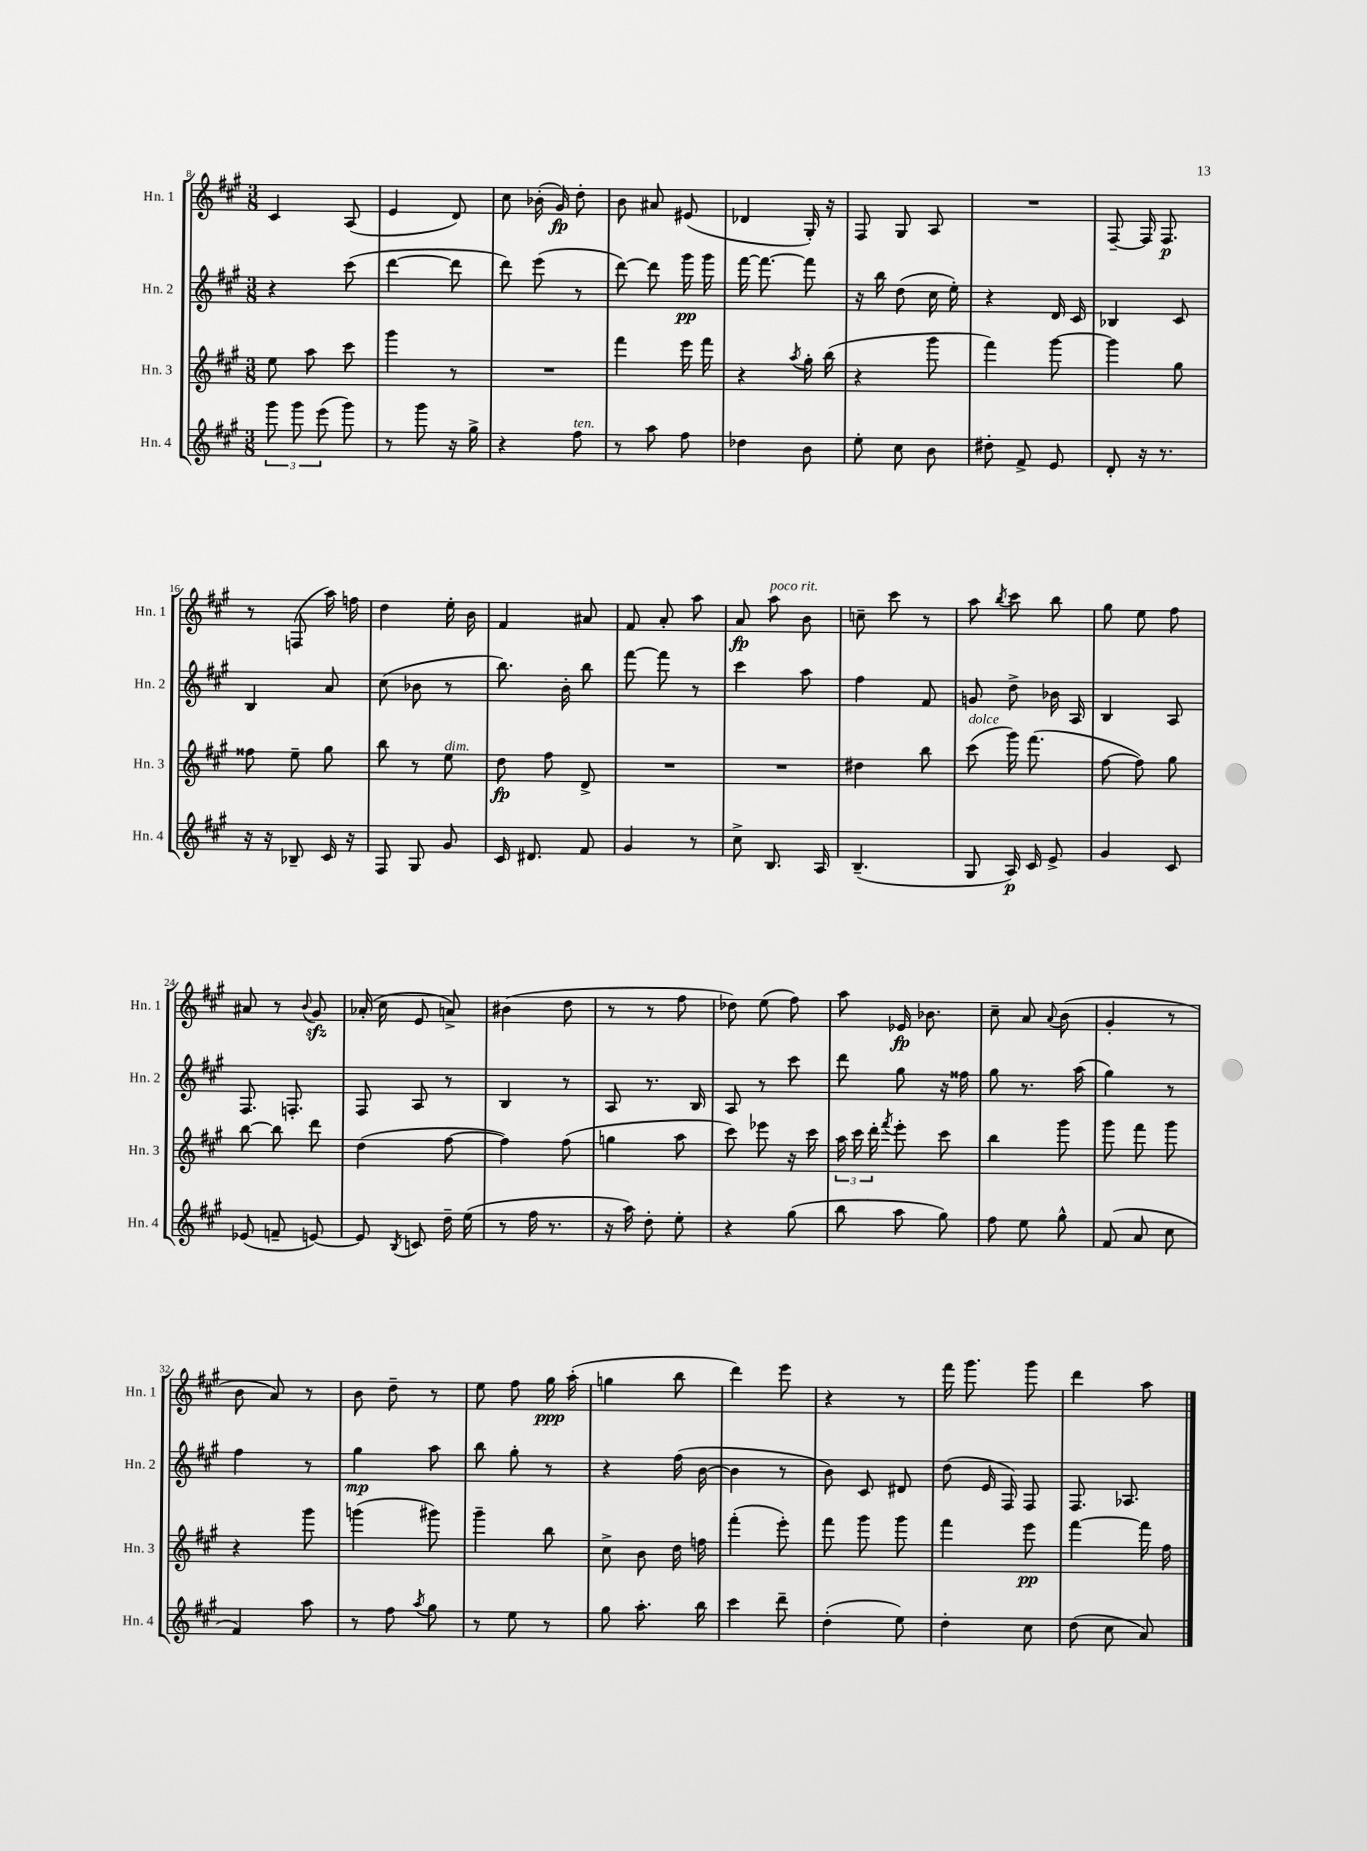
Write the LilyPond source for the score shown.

<<
\new StaffGroup <<
\new Staff = "s0" \with { instrumentName = "Hn. 1" shortInstrumentName = "Hn. 1" } {
    \clef treble \key a \major \numericTimeSignature \time 3/8
    \autoBeamOff cis'4 a8( |
    e'4 d'8) |
    cis''8 bes'16-.( gis'16\fp) d''8-. |
    b'8 ais'8 eis'8( |
    des'4 gis16-.) r16 |
    fis8 gis8 a8 |
    R4. |
    fis8~-- fis16 fis8.\p |
    r8 f8( a''16) f''16 |
    d''4 e''16-. b'16 |
    fis'4 ais'8 |
    fis'8 a'8-. a''8 |
    a'8\fp a''8^\markup { \italic "poco rit." } b'8 |
    c''8-- cis'''8 r8 |
    a''8 \acciaccatura { b''8 } cis'''8 b''8 |
    gis''8 e''8 fis''8 |
    ais'8 r8 \appoggiatura { b'8 } gis'8\sfz |
    aes'16-.( cis''16 e'8 a'8->) |
    bis'4( d''8 |
    r8 r8 fis''8 |
    des''8) e''8( fis''8) |
    a''8 ees'16\fp bes'8. |
    cis''8-- a'8 \appoggiatura { a'8 } b'8( |
    gis'4-. r8 |
    b'8 a'8) r8 |
    b'8 d''8-- r8 |
    e''8 fis''8 gis''16\ppp a''16-.( |
    g''4 b''8 |
    d'''4) e'''8 |
    r4 r8 |
    fis'''16 gis'''8. gis'''8 |
    d'''4 a''8 \bar "|." |
}
\new Staff = "s1" \with { instrumentName = "Hn. 2" shortInstrumentName = "Hn. 2" } {
    \clef treble \key a \major \numericTimeSignature \time 3/8
    \autoBeamOff r4 cis'''8( |
    d'''4~ d'''8 |
    d'''8) e'''8( r8 |
    d'''8~) d'''8 gis'''16\pp gis'''16 |
    fis'''16~ fis'''8.~ fis'''8 |
    r16 b''16 d''8( cis''16 e''16-.) |
    r4 d'16 cis'16 |
    bes4 cis'8 |
    b4 a'8 |
    cis''8( bes'8 r8 |
    b''8.) b'16-. b''8 |
    fis'''8~ fis'''8 r8 |
    cis'''4 a''8 |
    fis''4 fis'8 |
    g'8 d''8-> bes'16 a16 |
    b4 a8 |
    fis8. f8.-. |
    fis8 a8 r8 |
    b4 r8 |
    a8 r8. b16 |
    a8 r8 cis'''8 |
    d'''8 gis''8 r16 fisis''16 |
    gis''8 r8. a''16( |
    gis''4) r8 |
    fis''4 r8 |
    gis''4\mp a''8 |
    b''8 gis''8-. r8 |
    r4 fis''16( b'16~ |
    b'4 r8 |
    b'8) cis'8 dis'8 |
    d''8( e'16 fis16) fis8 |
    fis8. aes8. \bar "|." |
}
\new Staff = "s2" \with { instrumentName = "Hn. 3" shortInstrumentName = "Hn. 3" } {
    \clef treble \key a \major \numericTimeSignature \time 3/8
    \autoBeamOff e''8 a''8 cis'''8 |
    gis'''4 r8 |
    R4. |
    fis'''4 e'''16 fis'''16 |
    r4 \acciaccatura { a''8 } gis''16-. b''16( |
    r4 gis'''8 |
    fis'''4) gis'''8~ |
    gis'''4 gis''8 |
    fisis''8 e''8-- gis''8 |
    b''8 r8 e''8^\markup { \italic "dim." } |
    d''8\fp fis''8 d'8-> |
    R4. |
    R4. |
    dis''4 b''8 |
    cis'''8^\markup { \italic "dolce" }( gis'''16) fis'''8.( |
    fis''8~ fis''8) gis''8 |
    b''8~ b''8 d'''8 |
    d''4( fis''8~ |
    fis''4) fis''8( |
    g''4 a''8 |
    cis'''8) ees'''8 r16 cis'''16 |
    \tuplet 3/2 { a''16 cis'''16 d'''16-. } \acciaccatura { fis'''8 } e'''8-. cis'''8 |
    b''4 gis'''8 |
    gis'''8 fis'''8 gis'''8 |
    r4 gis'''8 |
    g'''4( gis'''8) |
    gis'''4-- b''8 |
    cis''8-> b'8 d''16 f''16 |
    fis'''4-.( e'''8-.) |
    fis'''8 gis'''8 gis'''8 |
    fis'''4 e'''8\pp |
    fis'''4~ fis'''16 fis''16 \bar "|." |
}
\new Staff = "s3" \with { instrumentName = "Hn. 4" shortInstrumentName = "Hn. 4" } {
    \clef treble \key a \major \numericTimeSignature \time 3/8
    \autoBeamOff \tuplet 3/2 { gis'''8 gis'''8 e'''8( } gis'''8) |
    r8 gis'''8 r16 gis''16-> |
    r4 fis''8^\markup { \italic "ten." } |
    r8 a''8 fis''8 |
    des''4 b'8 |
    e''8-. cis''8 b'8 |
    dis''8-. fis'8-> e'8 |
    d'8-. r16 r8. |
    r16 r16 bes8-- cis'16 r16 |
    fis8 gis8 gis'8 |
    cis'16 dis'8. fis'8 |
    gis'4 r8 |
    cis''8-> b8. a16 |
    b4.--( |
    gis8 a16\p) cis'16 e'8-> |
    gis'4 cis'8 |
    ees'8( f'8-- e'8~) |
    e'8 \acciaccatura { b8 } c'8 d''16-- e''16( |
    r8 fis''16 r8. |
    r16 a''16) d''8-. e''8-. |
    r4 gis''8( |
    b''8 a''8 gis''8) |
    fis''8 e''8 gis''8-^ |
    fis'8( a'8 cis''8 |
    fis'4) a''8 |
    r8 fis''8 \acciaccatura { a''8 } gis''8 |
    r8 e''8 r8 |
    gis''8 a''8.-. b''16 |
    cis'''4 d'''8-- |
    d''4-.( e''8) |
    d''4-. cis''8 |
    d''8( cis''8 a'8) \bar "|." |
}
>>
>>
\layout { \context { \Score currentBarNumber = #8 } }
